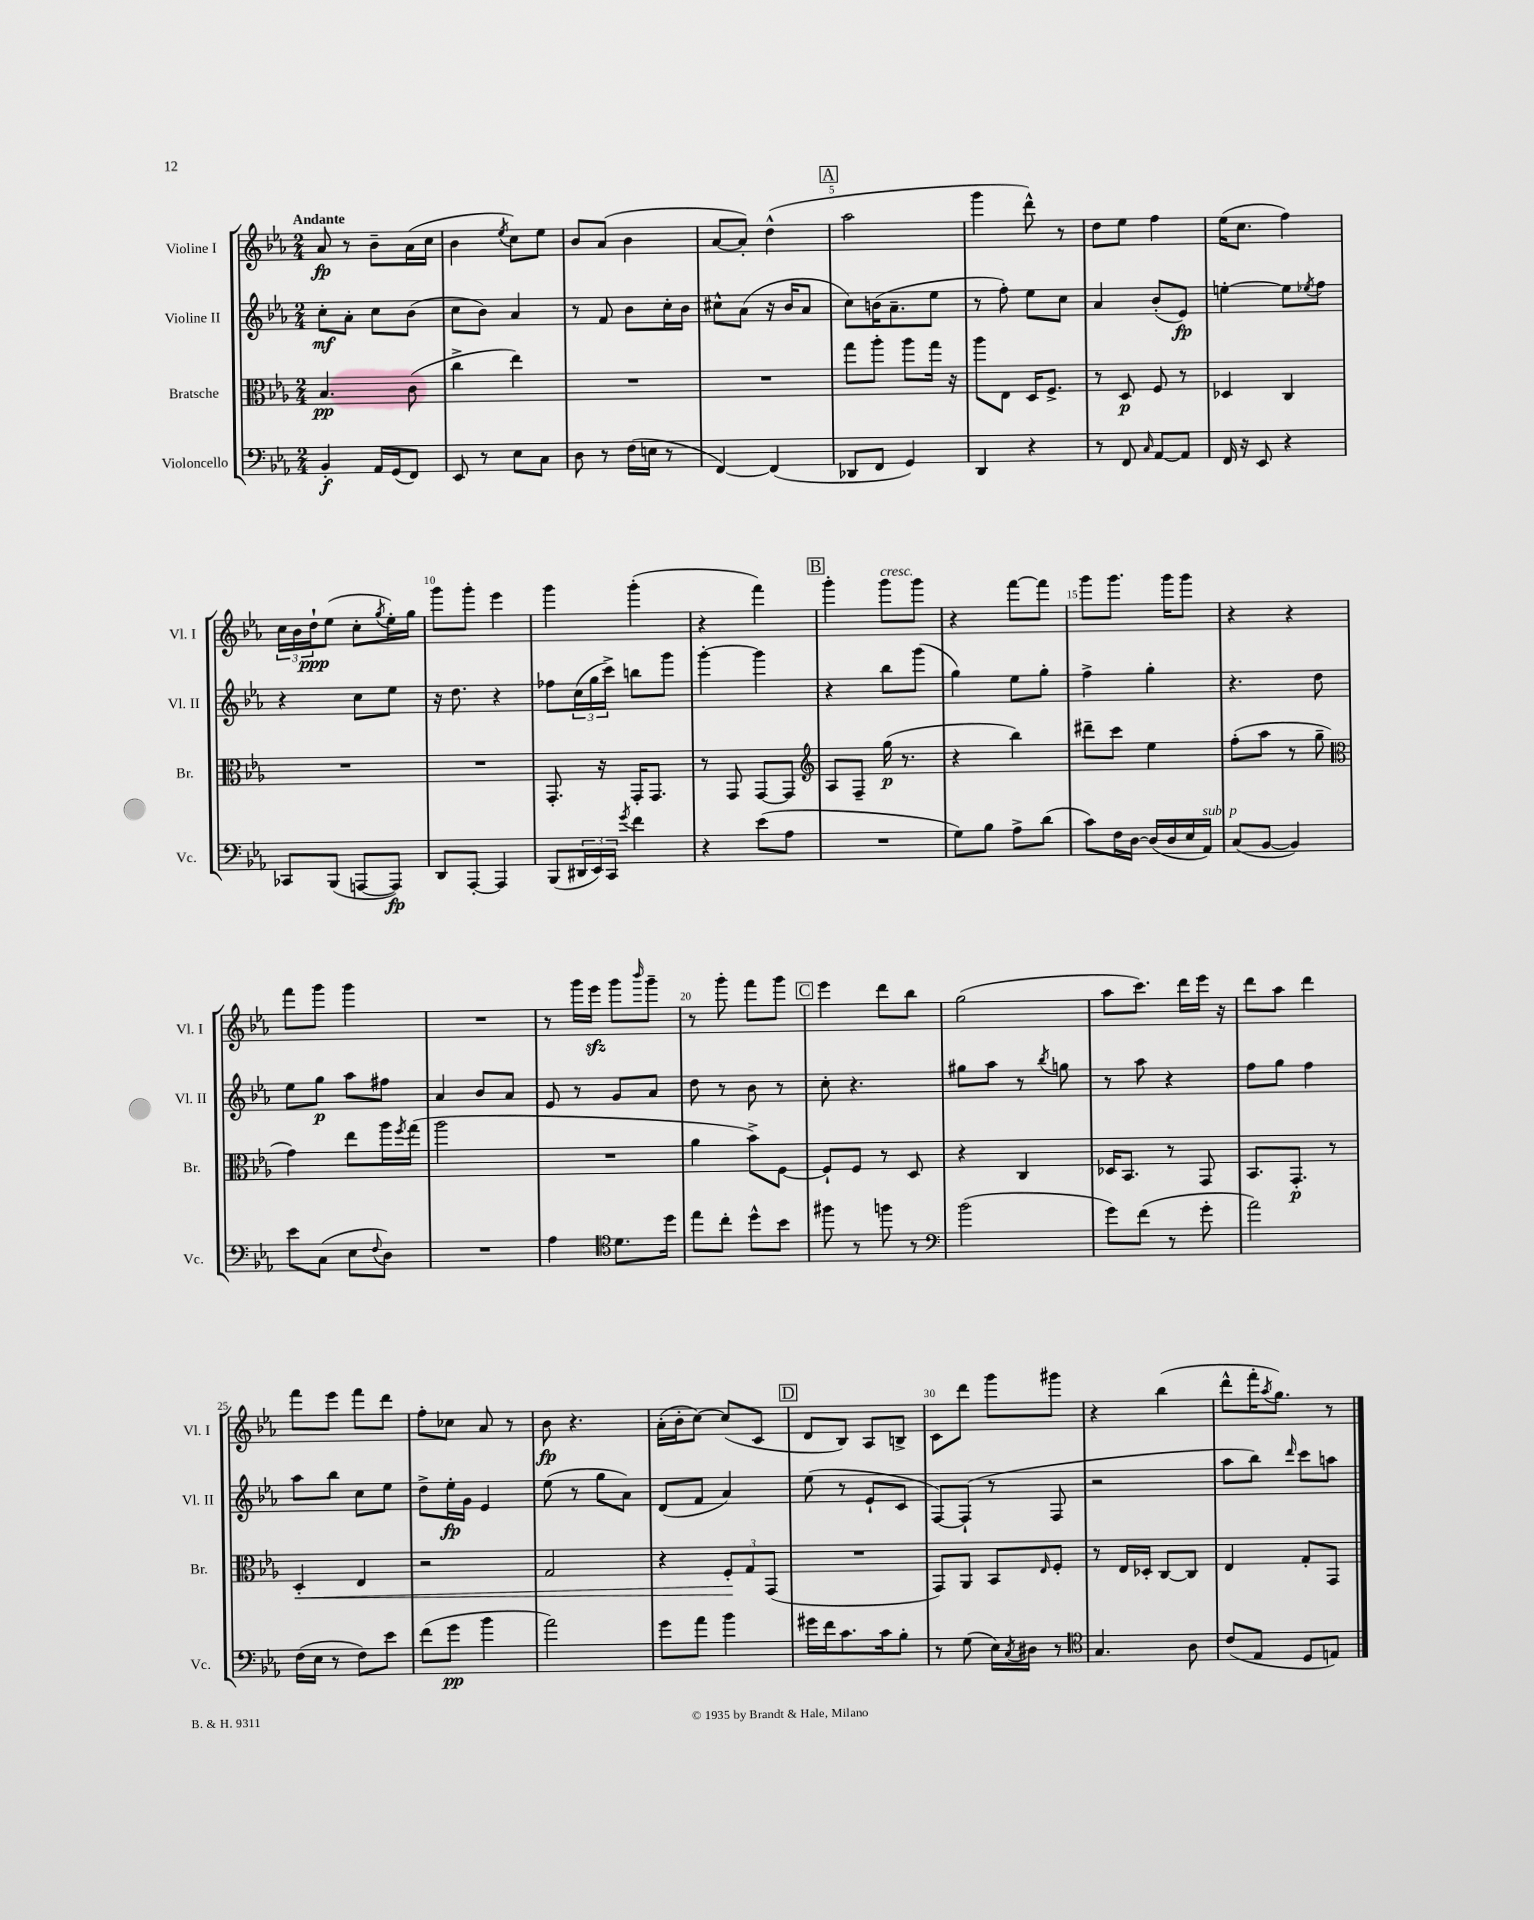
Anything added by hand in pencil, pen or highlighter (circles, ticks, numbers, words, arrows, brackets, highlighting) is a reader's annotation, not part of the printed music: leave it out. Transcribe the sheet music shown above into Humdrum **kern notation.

**kern	**kern	**kern	**kern
*staff4	*staff3	*staff2	*staff1
*clefF4	*clefC3	*clefG2	*clefG2
*k[b-e-a-]	*k[b-e-a-]	*k[b-e-a-]	*k[b-e-a-]
*M2/4	*M2/4	*M2/4	*M2/4
4BB-'	4.B-	8cc'	8a-
.	.	8a-'	8r
16AA-	.	8cc	8b-~
(16GG	.	.	.
8FF)	(8c	(8b-	(16a-
.	.	.	16cc
=	=	=	=
8EE-	4cc^	8cc	4b-
8r	.	8b-)	.
.	.	.	8qee-
8E-	4ee-)	4a-	8cc)
8C	.	.	8ee-
=	=	=	=
8D	2r	8r	8b-
8r	.	8f	(8a-
(16F	.	8b-	4b-
16E	.	.	.
8r	.	16cc'	.
.	.	16b-	.
=	=	=	=
[4FF)	2r	8cc#^^	[8a-
.	.	(8a-	8a-'])
(4FF]	.	16r	(4dd^^
.	.	16b-	.
.	.	8a-	.
=	=	=	=
8DD-	8gg	8cc)	2aa-
8FF	8aa-'	(16b	.
.	.	8.a-~	.
4GG)	8aa-	.	.
.	16gg	8ee-	.
.	16r	.	.
=	=	=	=
4DD	8aa-	8r	4ggg
.	8E-	8ff')	.
4r	16D	8ee-	8ddd^^)
.	8.F^	.	.
.	.	8cc	8r
=	=	=	=
8r	8r	4a-	8dd
8FF	8D	.	8ee-
16qqC	.	.	.
[8AA-	8F	(8b-'	4ff
8AA-]	8r	8e-)	.
=	=	=	=
16FF	4D-	[4ee'	(16ee-
16r	.	.	8.cc
8EE-	.	.	.
4r	4C	8ee]	4ff)
.	.	8qee-	.
.	.	8ff	.
=	=	=	=
8CC-	2r	4r	24cc
.	.	.	24b-
.	.	.	24dd`
(8BBB-	.	.	(8ee-
[8AAA	.	8cc	8cc'
.	.	.	8qgg
8AAA])	.	8ee-	16ee-')
.	.	.	16gg
=	=	=	=
8DD	2r	16r	8ggg
.	.	8.dd	.
[8AAA-'	.	.	8ggg'
4AAA-]	.	4r	4eee-
=	=	=	=
(8BBB-	8.GG'	8ff-	4ggg
24DD#	.	(24cc	.
24EE-)	.	24gg	.
.	16r	.	.
24CC	.	24ccc^)	.
8qg	.	.	.
4f	16GG'	8bb	(4ggg'
.	8.GG	.	.
.	.	8ggg	.
=	=	=	=
4r	8r	[4ggg'	4r
.	8GG	.	.
(8e-	[8GG	4ggg]	4fff)
8A-	8GG]	.	.
=	=	=	=
*	*clefG2	*	*
2r	8A-	4r	4ggg'
.	8F~	.	.
.	(16gg	8bb-	8ggg
.	8.r	.	.
.	.	(8ggg	8ggg
=	=	=	=
8G)	4r	4gg)	4r
8B-	.	.	.
8A-^	4bb-)	8ee-	[8fff
(8d	.	8gg'	8fff]
=	=	=	=
8c)	8ddd#~	4ff^	8ggg
16F	8ccc	.	8.ggg
[16D	.	.	.
(16D]	4ee-	4gg'	.
16D	.	.	16ggg
16E-	.	.	8ggg
16AA-)	.	.	.
=	=	=	=
(8C	(8ff'	4.r	4r
[8BB-	8aa-	.	.
4BB-])	8r	.	4r
.	8gg~	8dd	.
=	=	=	=
*	*clefC3	*	*
8e-	4g)	8ee-	8fff
(8C	.	8gg	8ggg
8E-	8ee-	8aa-	4ggg
8qqF	.	.	.
8D)	16aa-	8ff#	.
.	8qff	.	.
.	(16gg	.	.
=	=	=	=
2r	2aa-	4a-	2r
.	.	8b-	.
.	.	8a-	.
=	=	=	=
4A-	2r	8e-	8r
.	.	8r	16ggg
.	.	.	16eee-
*clefC4	*	*	*
8.d	.	8g	8ggg
.	.	.	16qqbbb-
.	.	8a-	8ggg~
16dd	.	.	.
=	=	=	=
8ee-	4a-	8dd	8r
8cc'	.	8r	8ggg'
8dd^^	8b-^)	8b-	8fff
8b-	[8F	8r	8ggg
=	=	=	=
8ff#	8F`]	8cc'	4eee-
8r	8F	4.r	.
8ff	8r	.	8ddd
8r	8D	.	8bb-
=	=	=	=
*clefF4	*	*	*
(2b-	4r	8gg#	(2gg
.	.	8aa-	.
.	4C	8r	.
.	.	8qbb-	.
.	.	8gg	.
=	=	=	=
8g)	16D-	8r	8aa-
.	8.BB-	.	.
(8f	.	8aa-	8.ccc)
8r	8r	4r	.
.	.	.	16ddd
8g'	8GG	.	16eee-
.	.	.	16r
=	=	=	=
2a-)	8.BB-	8ff	8ddd
.	.	8gg	8aa-
.	8.GG'	.	.
.	.	4ff	4ddd
.	8r	.	.
=	=	=	=
(16F	4D'	8aa-	8fff
16E-	.	.	.
8r	.	8bb-	8eee-
8F)	4E-	8cc	8fff
8e-	.	8ee-	8ddd
=	=	=	=
(8f	2r	8dd^	8ff'
8g	.	16ee-'	8cc-
.	.	16g	.
4b-	.	4e-	8a-
.	.	.	8r
=	=	=	=
2a-)	2G	(8ee-	8b-
.	.	8r	4.r
.	.	8gg	.
.	.	8a-)	.
=	=	=	=
8g	4r	(8d	(16a-'
.	.	.	16b-'
8a-	.	8f	[8cc)
4b-	12F'	4a-)	(8cc]
.	12G	.	.
.	.	.	8c
.	(12GG	.	.
=	=	=	=
16g#	2r	(8ee-	8d
16f	.	.	.
8.c	.	8r	8B-)
.	.	8e-`	8A-
16c	.	.	.
8B-'	.	8c	8B^
=	=	=	=
8r	8GG)	[8F)	8c
(8G	8AA-	(8F`]	8ddd
16E-)	8BB-	8r	8ggg
8qC	.	.	.
16D#	.	.	.
.	16qqE-	.	.
8r	8F'	8F	8ggg#
=	=	=	=
*clefC4	*	*	*
4.G	8r	2r	4r
.	16E-	.	.
.	16D-'	.	.
.	[8C	.	(4bb-
8A-	8C]	.	.
=	=	=	=
(8c	4E-	8aa-	8ddd^^
8E-	.	8bb-)	16fff'
.	.	.	8qaa-
.	.	.	8.gg)
.	.	16qqddd	.
8D	8G'	8ccc	.
8E)	8GG	8aa	8r
==	==	==	==
*-	*-	*-	*-
